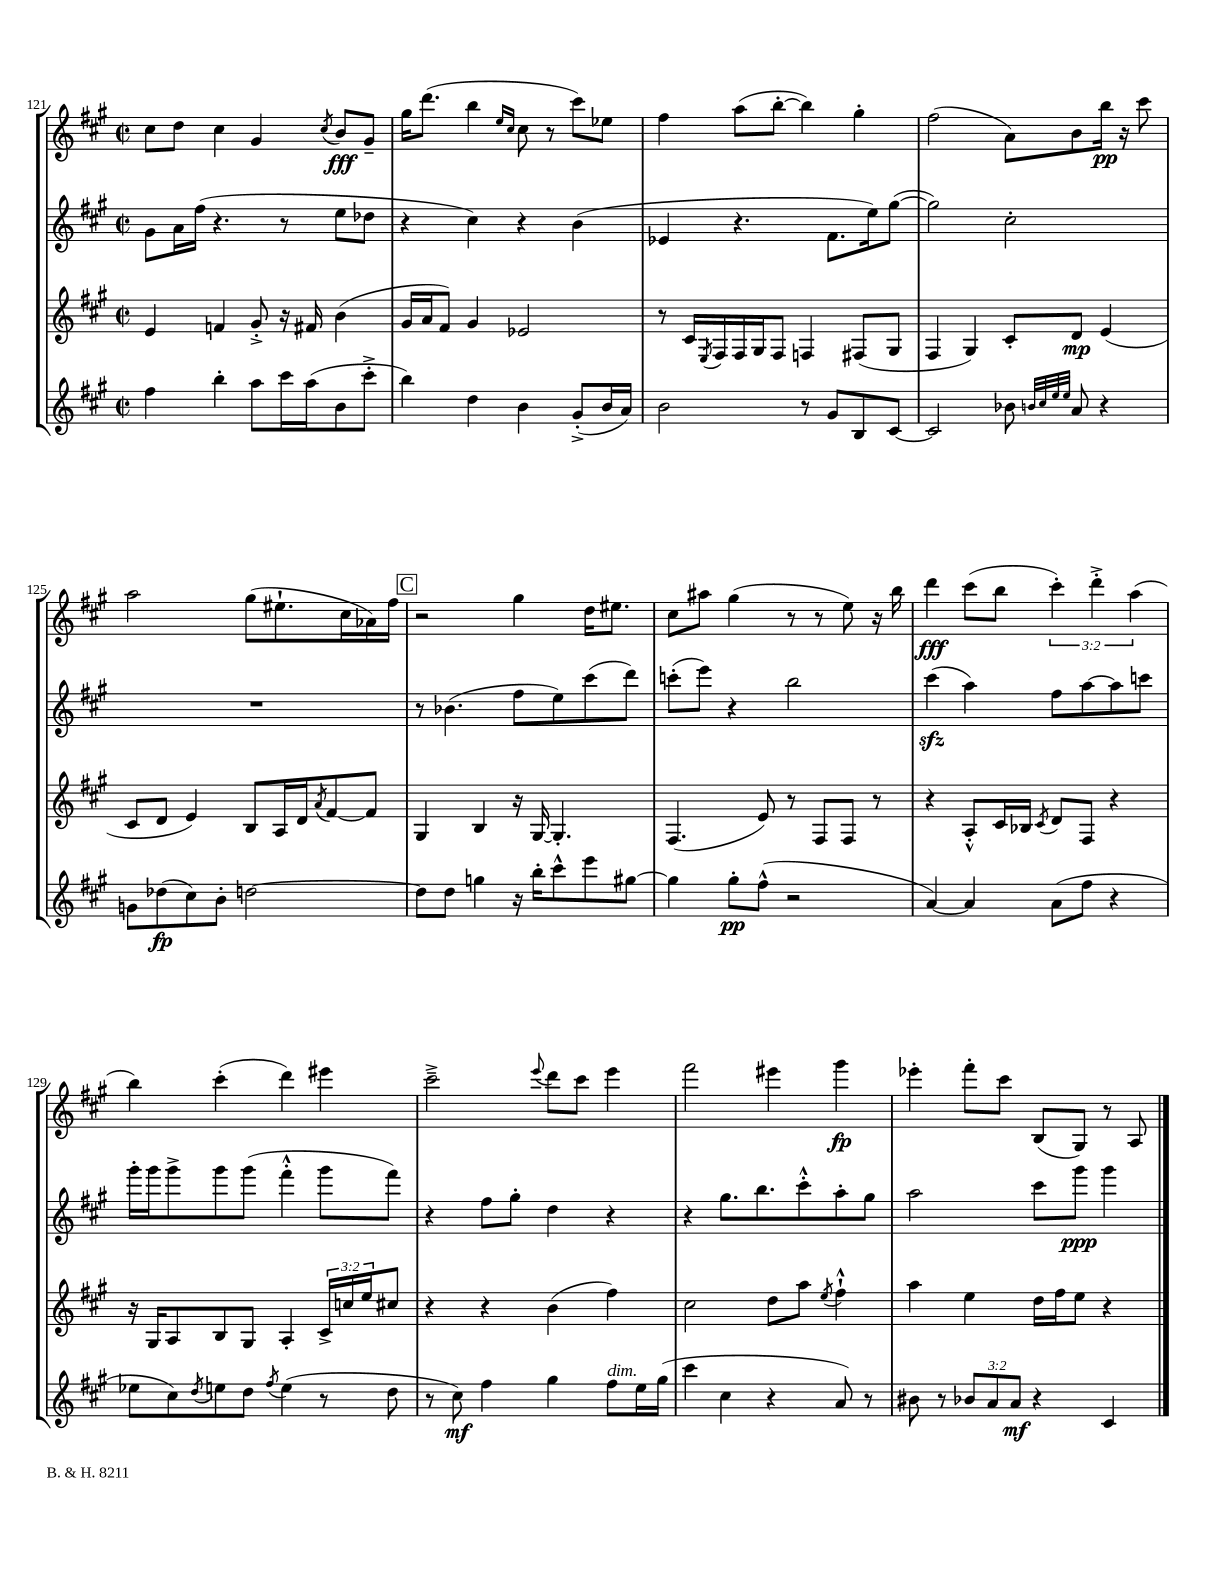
<<
\new StaffGroup <<
\new Staff = "s0" {
    \clef treble \key a \major \defaultTimeSignature \time 2/2 \override Staff.TupletNumber.text = #tuplet-number::calc-fraction-text
    cis''8 d''8 cis''4 gis'4 \acciaccatura { cis''8 } b'8\fff gis'8-- |
    gis''16 d'''8.( b''4 \grace { e''16 cis''16 } cis''8 r8 cis'''8) ees''8 |
    fis''4 a''8( b''8~-. b''4) gis''4-. |
    fis''2( a'8) b'8 b''16\pp r16 cis'''8 |
    a''2 gis''8( eis''8.-! cis''16 aes'16) fis''16 |
    \mark \markup { \box "C" } r2 gis''4 d''16 eis''8. |
    cis''8 ais''8 gis''4( r8 r8 e''8) r16 b''16 |
    d'''4\fff cis'''8( b''8 \tuplet 3/2 { cis'''4-.) d'''4-.-> a''4( } |
    b''4) cis'''4-.( d'''4) eis'''4 |
    cis'''2---> \appoggiatura { e'''8 } d'''8 cis'''8 e'''4 |
    fis'''2 eis'''4 gis'''4\fp |
    ees'''4-. fis'''8-. cis'''8 b8( gis8) r8 a8 \bar "|." |
}
\new Staff = "s1" {
    \clef treble \key a \major \defaultTimeSignature \time 2/2
    gis'8 a'16 fis''16( r4. r8 e''8 des''8 |
    r4 cis''4) r4 b'4( |
    ees'4 r4. fis'8. e''16) gis''8~( |
    gis''2) cis''2-. |
    R1 |
    \mark \markup { \box "C" } r8 bes'4.( fis''8 e''8) cis'''8( d'''8) |
    c'''8-.( e'''8) r4 b''2 |
    cis'''4\sfz( a''4) fis''8 a''8~ a''8 c'''8 |
    gis'''16-. gis'''16 gis'''8-> gis'''8 gis'''8( fis'''4-.-^ gis'''8 fis'''8) |
    r4 fis''8 gis''8-. d''4 r4 |
    r4 gis''8. b''8. cis'''8-.-^ a''8-. gis''8 |
    a''2 cis'''8 gis'''8\ppp gis'''4 \bar "|." |
}
\new Staff = "s2" {
    \clef treble \key a \major \defaultTimeSignature \time 2/2 \override Staff.TupletNumber.text = #tuplet-number::calc-fraction-text
    e'4 f'4 gis'8-.-> r16 fis'16 b'4( |
    gis'16 a'16 fis'8) gis'4 ees'2 |
    r8 cis'16 \acciaccatura { e8 } fis16 fis16 gis16 fis8 f4 fis8( gis8 |
    fis4 gis4) cis'8-. d'8\mp e'4( |
    cis'8 d'8 e'4) b8 a16 d'16 \acciaccatura { a'8 } fis'8~ fis'8 |
    \mark \markup { \box "C" } gis4 b4 r16 gis16~ gis4.-. |
    fis4.( e'8) r8 fis8 fis8 r8 |
    r4 a8-.-^ cis'16 bes16 \acciaccatura { cis'8 } d'8 fis8 r4 |
    r16 gis16 a8 b8 gis8 a4-. \tuplet 3/2 { cis'16-> c''16 e''16 } cis''8 |
    r4 r4 b'4( fis''4) |
    cis''2 d''8 a''8 \acciaccatura { e''8 } fis''4-!-^ |
    a''4 e''4 d''16 fis''16 e''8 r4 \bar "|." |
}
\new Staff = "s3" {
    \clef treble \key a \major \defaultTimeSignature \time 2/2 \override Staff.TupletNumber.text = #tuplet-number::calc-fraction-text
    fis''4 b''4-. a''8 cis'''16 a''16( b'8 cis'''8-.-> |
    b''4) d''4 b'4 gis'8-.->( b'16 a'16) |
    b'2 r8 gis'8 b8 cis'8~ |
    cis'2 bes'8 \grace { b'32 cis''32 e''32 e''32 } a'8 r4 |
    g'8 des''8\fp( cis''8) b'8-. d''2~ |
    \mark \markup { \box "C" } d''8 d''8 g''4 r16 b''16-. cis'''8-^ e'''8 gis''8~ |
    gis''4 gis''8-.\pp fis''8-^( r2 |
    a'4~) a'4 a'8( fis''8 r4 |
    ees''8 cis''8) \acciaccatura { d''8 } e''8 d''8 \acciaccatura { fis''8 } e''4( r8 d''8 |
    r8 cis''8\mf) fis''4 gis''4 fis''8^\markup { \italic "dim." } e''16 gis''16( |
    cis'''4 cis''4 r4 a'8) r8 |
    bis'8 r8 \tuplet 3/2 { bes'8 a'8 a'8\mf } r4 cis'4 \bar "|." |
}
>>
>>
\layout { \context { \Score currentBarNumber = #121 } }
